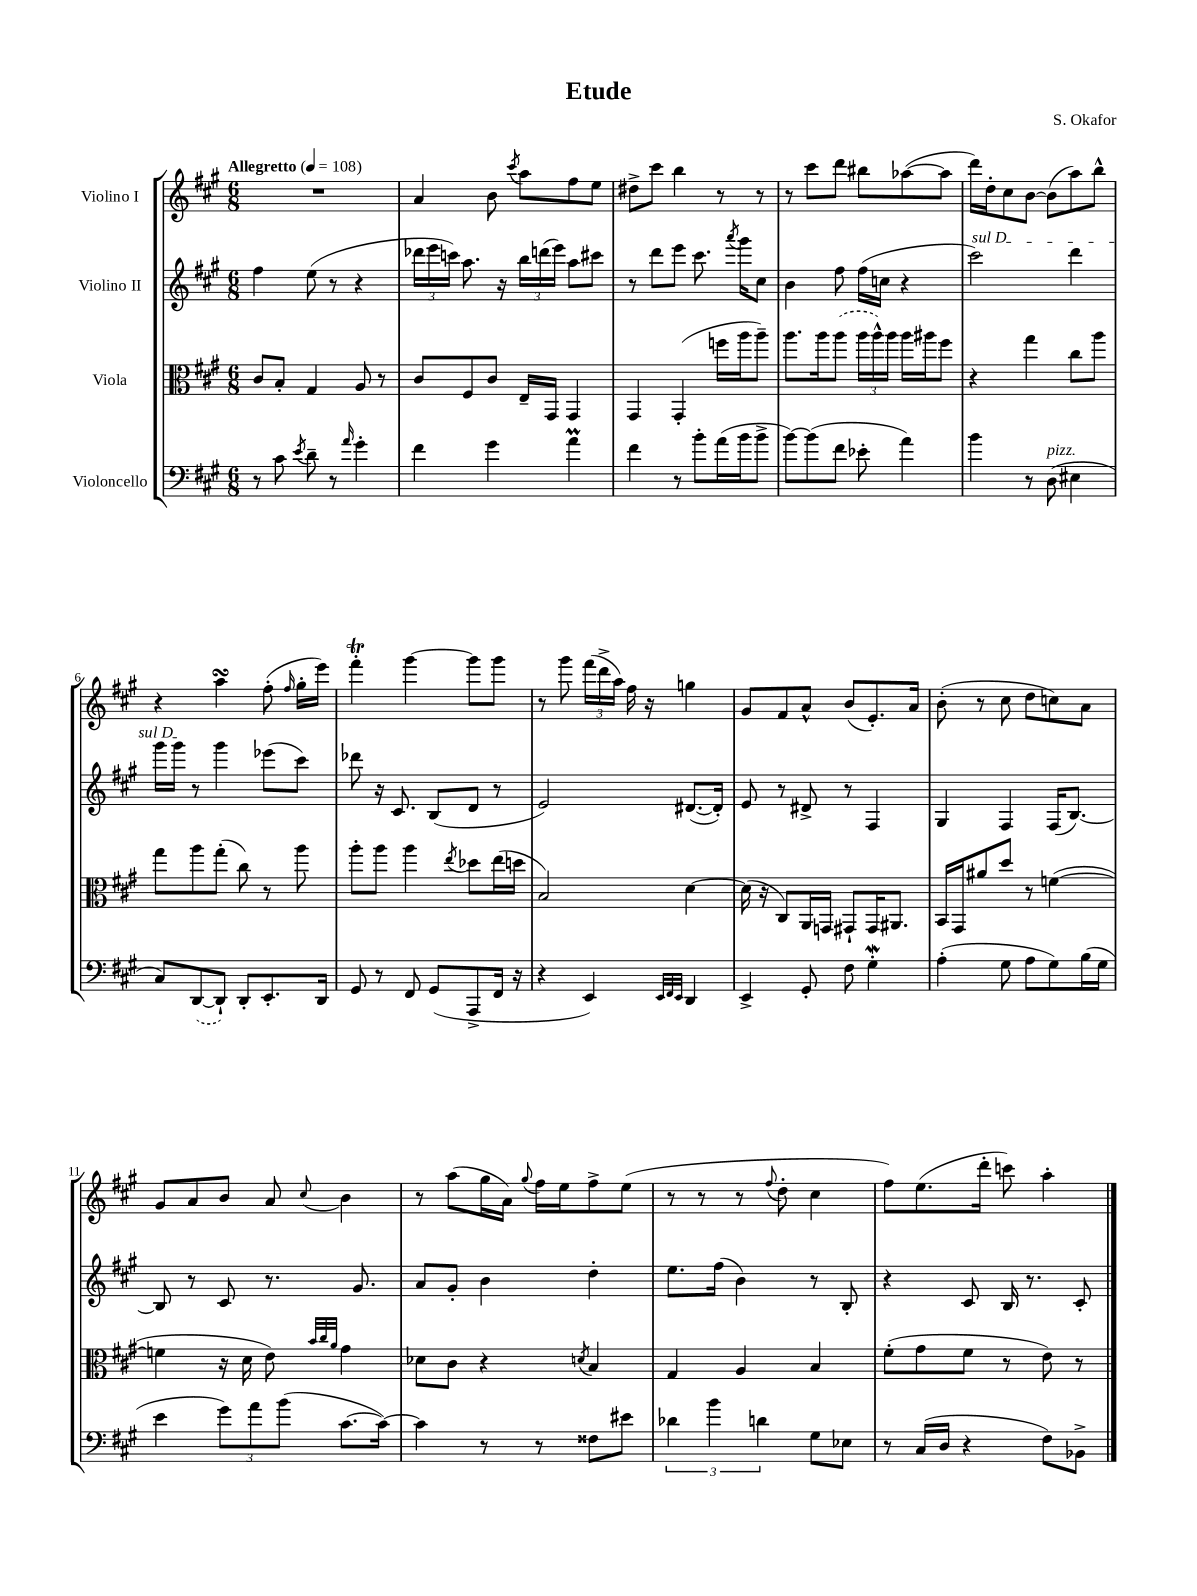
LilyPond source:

\header { title = "Etude" composer = "S. Okafor" }
<<
\new StaffGroup <<
\new Staff = "s0" \with { instrumentName = "Violino I" } {
    \clef treble \key a \major \numericTimeSignature \time 6/8 \tempo "Allegretto" 4 = 108
    \autoBeamOff R2. |
    a'4 b'8 \acciaccatura { cis'''8 } a''8[ fis''8 e''8] |
    dis''8[-> cis'''8] b''4 r8 r8 |
    r8 cis'''8[ d'''8] bis''8[ aes''8~( aes''8] |
    d'''16[) d''16-. cis''8 b'8]~ b'8[( a''8) b''8]-^ |
    r4 a''4\turn fis''8-.( \grace { fis''16 } gis''16[-. e'''16]) |
    fis'''4-.\trill gis'''4~ gis'''8[ gis'''8] |
    r8 gis'''8 \tuplet 3/2 { fis'''16[( d'''16-> a''16]) } fis''16 r16 g''4 |
    gis'8[ fis'8 a'8]-^ b'8[( e'8.-.) a'16] |
    b'8-.( r8 cis''8 d''8[ c''8) a'8] |
    gis'8[ a'8 b'8] a'8 \appoggiatura { cis''8 } b'4 |
    r8 a''8[( gis''16 a'16]) \appoggiatura { gis''8 } fis''16[ e''16 fis''8-> e''8]( |
    r8 r8 r8 \appoggiatura { fis''8 } d''8-. cis''4 |
    fis''8[) e''8.( d'''16]-. c'''8) a''4-. \bar "|." |
}
\new Staff = "s1" \with { instrumentName = "Violino II" } {
    \clef treble \key a \major \numericTimeSignature \time 6/8
    \autoBeamOff fis''4 e''8( r8 r4 |
    \tuplet 3/2 { des'''16[ e'''16 c'''16]) } a''8. r16 \tuplet 3/2 { b''16[ d'''16( e'''16]) } a''8[ cis'''8] |
    r8 d'''8[ e'''8] cis'''8. \acciaccatura { a'''8 } gis'''16[ cis''8] |
    b'4 fis''8 fis''16[( c''16] r4 |
    \once \override TextSpanner.bound-details.left.text = \markup { \italic "sul D" } cis'''2\startTextSpan) d'''4 |
    gis'''16[ gis'''16]\stopTextSpan r8 gis'''4 ees'''8[( cis'''8]) |
    des'''8 r16 cis'8. b8[( d'8] r8 |
    e'2) dis'8.[~( dis'16]-.) |
    e'8 r8 dis'8-> r8 fis4 |
    gis4 fis4 fis16[( b8.]~) |
    b8 r8 cis'8 r8. gis'8. |
    a'8[ gis'8]-. b'4 d''4-. |
    e''8.[ fis''16]( b'4) r8 b8-. |
    r4 cis'8 b16 r8. cis'8-. \bar "|." |
}
\new Staff = "s2" \with { instrumentName = "Viola" } {
    \clef alto \key a \major \numericTimeSignature \time 6/8
    \autoBeamOff cis'8[ b8]-. gis4 a8 r8 |
    cis'8[ fis8 cis'8] e16[-- gis,16] gis,4 |
    gis,4 gis,4-.( f''16[ a''16 a''8]--) |
    a''8.[ a''16 \once \slurDashed a''8]( \tuplet 3/2 { a''16[ a''16-^) a''16] } a''16[ ais''16 fis''8] |
    r4 gis''4 cis''8[ a''8] |
    gis''8[ a''8 gis''8]-.( cis''8) r8 a''8 |
    a''8[-. a''8] a''4 \acciaccatura { e''8 } des''8[ e''16( d''16] |
    b2) d'4~ |
    d'16( r16 cis8[) a,16 g,16] gis,8[-! gis,16 ais,8.] |
    b,16[ gis,16 ais'8 d''8] r8 f'4~( |
    f'4 r16 d'16 e'8) \grace { b'32[ cis''32 a'32] } gis'4 |
    des'8[ cis'8] r4 \acciaccatura { d'8 } b4 |
    gis4 a4 b4 |
    fis'8[-.( gis'8 fis'8] r8 e'8) r8 \bar "|." |
}
\new Staff = "s3" \with { instrumentName = "Violoncello" } {
    \clef bass \key a \major \numericTimeSignature \time 6/8
    \autoBeamOff r8 cis'8 \acciaccatura { e'8 } d'8-- r8 \grace { a'16 } gis'4-. |
    fis'4 gis'4 a'4\prall |
    fis'4 r8 b'8[-. a'16( b'16 b'8]-> |
    b'8[~) b'8( fis'8] ees'8-. a'4) |
    b'4 r8 d8^\markup { \italic "pizz." }( eis4 |
    cis8[) \once \slurDashed d,8~( d,8]-!) d,8[-. e,8.-. d,16] |
    gis,8 r8 fis,8 gis,8[( a,,8-> fis,16] r16 |
    r4 e,4) \grace { e,32[ fis,32 e,32] } d,4 |
    e,4-> gis,8-. fis8 gis4-.\mordent |
    a4-.( gis8 a8[ gis8) b16( gis16] |
    e'4 \tuplet 3/2 { gis'8[) a'8 b'8]( } cis'8.[~ cis'16]~) |
    cis'4 r8 r8 fisis8[ eis'8] |
    \tuplet 3/2 { des'4 b'4 d'4 } gis8[ ees8] |
    r8 cis16[( d16] r4 fis8[) bes,8]-> \bar "|." |
}
>>
>>
